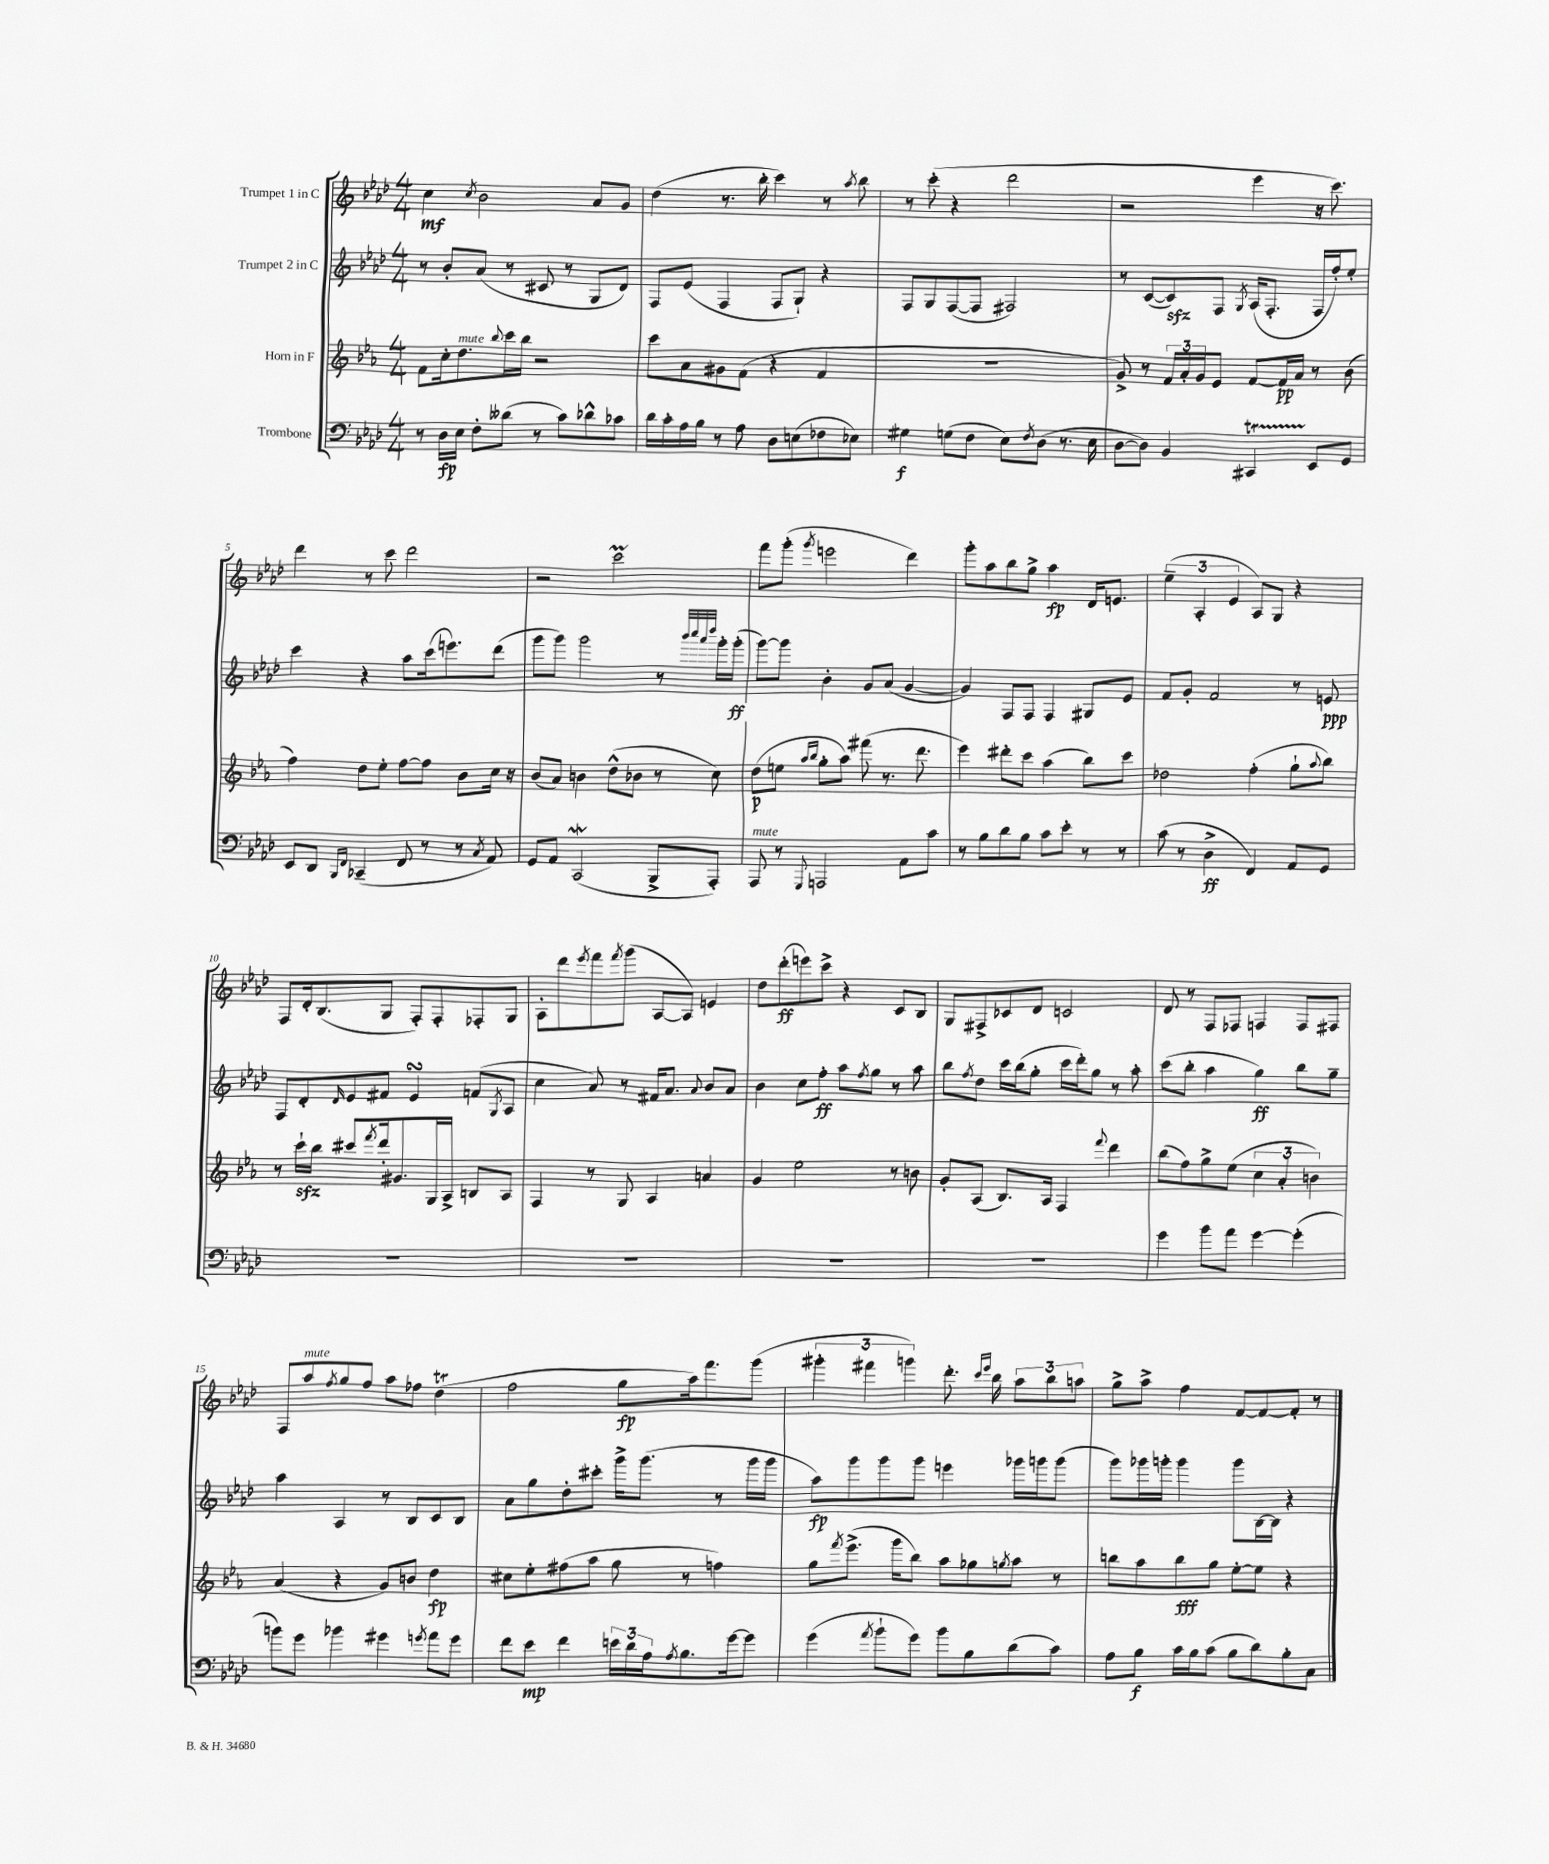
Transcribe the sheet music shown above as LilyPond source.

<<
\new StaffGroup <<
\new Staff = "s0" \with { instrumentName = "Trumpet 1 in C" } {
    \clef treble \key aes \major \numericTimeSignature \time 4/4
    c''4\mf \acciaccatura { c''8 } bes'2 aes'8 g'8 |
    des''4( r8. bes''16-. c'''4) r8 \acciaccatura { aes''8 } bes''8 |
    r8 c'''8-.( r4 des'''2 |
    r2 ees'''4 r16 c'''8.) |
    des'''4 r8 c'''8 des'''2 |
    r2 c'''2\prall |
    f'''8 g'''8-.( \acciaccatura { g'''8 } e'''2 des'''4) |
    g'''8-. aes''8 bes''8 g''8-> aes''4\fp des'16 e'8. |
    \tuplet 3/2 { ees''4--( aes4-. ees'4 } aes8) g8 r4 |
    f8 des'16-. bes8.( g8 f8-.) f8-. fes8-. g8 |
    aes8-. des'''8 \acciaccatura { ees'''8 } f'''8 \acciaccatura { f'''8 } g'''8( aes8~ aes8) e'4 |
    des''8 des'''8-.\ff( e'''8) c'''8-> r4 c'8 bes8 |
    g8 fis8-> ces'8 des'8 c'2 |
    des'8 r8 f8 fes8 f4 f8 fis8 |
    f8 aes''8^\markup { \italic "mute" } \acciaccatura { f''8 } g''8 f''8 aes''8 fes''8 des''4\trill( |
    f''2 g''8\fp aes''16) f'''8. g'''8( |
    \tuplet 3/2 { gis'''4-. fis'''4 g'''4) } des'''8.-. \grace { c'''16 ees'''16 } bes''16 \tuplet 3/2 { aes''8 bes''8 a''8 } |
    g''8-> aes''8-> f''4 f'8~ f'8~ f'8-. r8 \bar "|." |
}
\new Staff = "s1" \with { instrumentName = "Trumpet 2 in C" } {
    \clef treble \key aes \major \numericTimeSignature \time 4/4
    r8 bes'8-. aes'8( r8 cis'8 r8 g8 des'8) |
    f8 ees'8( f4 f8 g8-!) r4 |
    f8 g8 f8~( f8 fis2) |
    r8 c'8~( c'8\sfz) f8 \acciaccatura { g8 } aes16( f8.-. f16 f''16-.) ees''8-. |
    c'''4 r4 aes''8 c'''16( e'''8.) des'''8( |
    g'''8 g'''8) g'''2 r8 \grace { bes'''32 c''''32 aes'''32 des''''32 } g'''16-. g'''16-.\ff( |
    g'''8~) g'''8 bes'4-. g'8 aes'8( g'4~ |
    g'4) f8 f8 f4 gis8 ees'8 |
    f'8 g'8-. f'2 r8 e'8\ppp |
    f8 des'8-. \grace { des'16 } ees'8 fis'8 ees'4\turn f'8( \acciaccatura { g8 } aes8 |
    c''4 aes'8) r8 fis'16 aes'8. \appoggiatura { aes'8 } bes'8 aes'8 |
    bes'4 c''8 f''8-.\ff aes''8 \acciaccatura { f''8 } g''8 r8 aes''8 |
    bes''8 \acciaccatura { f''8 } des''8 c'''16 bes''16( g''8-. c'''16 des'''16-.) g''8 r8 aes''8-. |
    c'''8( bes''8-. aes''4 g''4\ff) bes''8 g''8-- |
    aes''4 aes4 r8 bes8 c'8 bes8 |
    aes'8 g''8 des''8-. cis'''8-. g'''16-> g'''8.( r8 g'''16 g'''16 |
    aes''8\fp) g'''8 g'''8 g'''8 e'''4 ges'''16 g'''16 g'''8( |
    g'''8) ges'''16 g'''16-. g'''4 g'''8 bes16~ bes16 r4 \bar "|." |
}
\new Staff = "s2" \with { instrumentName = "Horn in F" } {
    \clef treble \key ees \major \numericTimeSignature \time 4/4
    f'8 c''16-. d''8.^\markup { \italic "mute" } \appoggiatura { bes''8 } c'''16 bes''16 r2 |
    c'''8 aes'8 gis'8 f'8( r4 f'4 |
    R1 |
    g'8->) r8 \tuplet 3/2 { f'16 aes'16-. g'16 } ees'8 f'8~ f'16\pp aes'16 r8 bes'8( |
    f''4) d''8 ees''8-. f''8~ f''8 bes'8 c''16 r16 |
    bes'8( aes'8) b'4 d''8-^( bes'8 r8 c''8) |
    d''8\p( e''8 \grace { aes''16 bes''16 } g''8-. aes''8) fis'''8( r8. d'''8. |
    ees'''4) dis'''8-. c'''8 aes''4( bes''8) c'''8 |
    des''2 f''4-.( g''8-! \appoggiatura { aes''8 } bes''8) |
    r8 c'''16-!\sfz bes''16 cis'''8 \acciaccatura { f'''8 } d'''16-. gis'8. g16 aes16-> b8 aes8 |
    f4 r8 g8 aes4 a'4 |
    g'4 ees''2 r8 b'8 |
    g'8-. aes8( bes8.) aes16 f4 \appoggiatura { f'''8 } d'''4 |
    bes''8( f''8) g''8-> ees''8( \tuplet 3/2 { c''4 aes'4-. b'4) } |
    aes'4( r4 g'8) b'8 d''4\fp |
    cis''8 ees''8-. fis''8( aes''8 g''8 r8 f''4) |
    g''8 \acciaccatura { f'''8 } ees'''8.->( g'''16 bes''8) aes''8 ges''8 \acciaccatura { g''8 } aes''8 r8 |
    b''8 aes''8 b''8\fff g''8 ees''8~-. ees''8 r4 \bar "|." |
}
\new Staff = "s3" \with { instrumentName = "Trombone" } {
    \clef bass \key aes \major \numericTimeSignature \time 4/4
    r8 des16\fp ees16 f8-. deses'8( r8 c'8) des'8-^ ces'8 |
    des'16 c'16-. aes16 bes16 r8 aes8 des8 e8( fes8 ees8) |
    gis4\f g8( f8 ees8) \acciaccatura { f8 } des8( r8. ees16 |
    des8~ des8) bes,4 cis,4\startTrillSpan ees,8\stopTrillSpan g,8 |
    ees,8 des,8 \grace { bes,,16 f,16 } ces,4--( f,8 r8 r8 \acciaccatura { c8 } aes,8) |
    g,8 aes,8 c,2\mordent( bes,,8-> aes,,8-.) |
    aes,,8^\markup { \italic "mute" } r8 \appoggiatura { g,,8 } a,,2 aes,8 c'8 |
    r8 bes8 des'8 bes8 c'8 ees'8-. r8 r8 |
    c'8( r8 des4->\ff f,4) aes,8 g,8 |
    R1 |
    R1 |
    R1 |
    R1 |
    g'4 bes'8 aes'8 g'4~ g'4-.( |
    b'8) g'8 bes'4 gis'4 \acciaccatura { g'8 } aes'8 g'8 |
    f'8 ees'8\mp f'4 \tuplet 3/2 { e'16 des'16 aes16 } \acciaccatura { aes8 } bes8. g'16~ g'8 |
    g'4( \acciaccatura { aes'8 } bes'8-! g'8) bes'8 bes8 des'8( c'8) |
    aes8 bes8\f c'16 bes16 c'8( bes8 des'8) bes8-. c8 \bar "|." |
}
>>
>>
